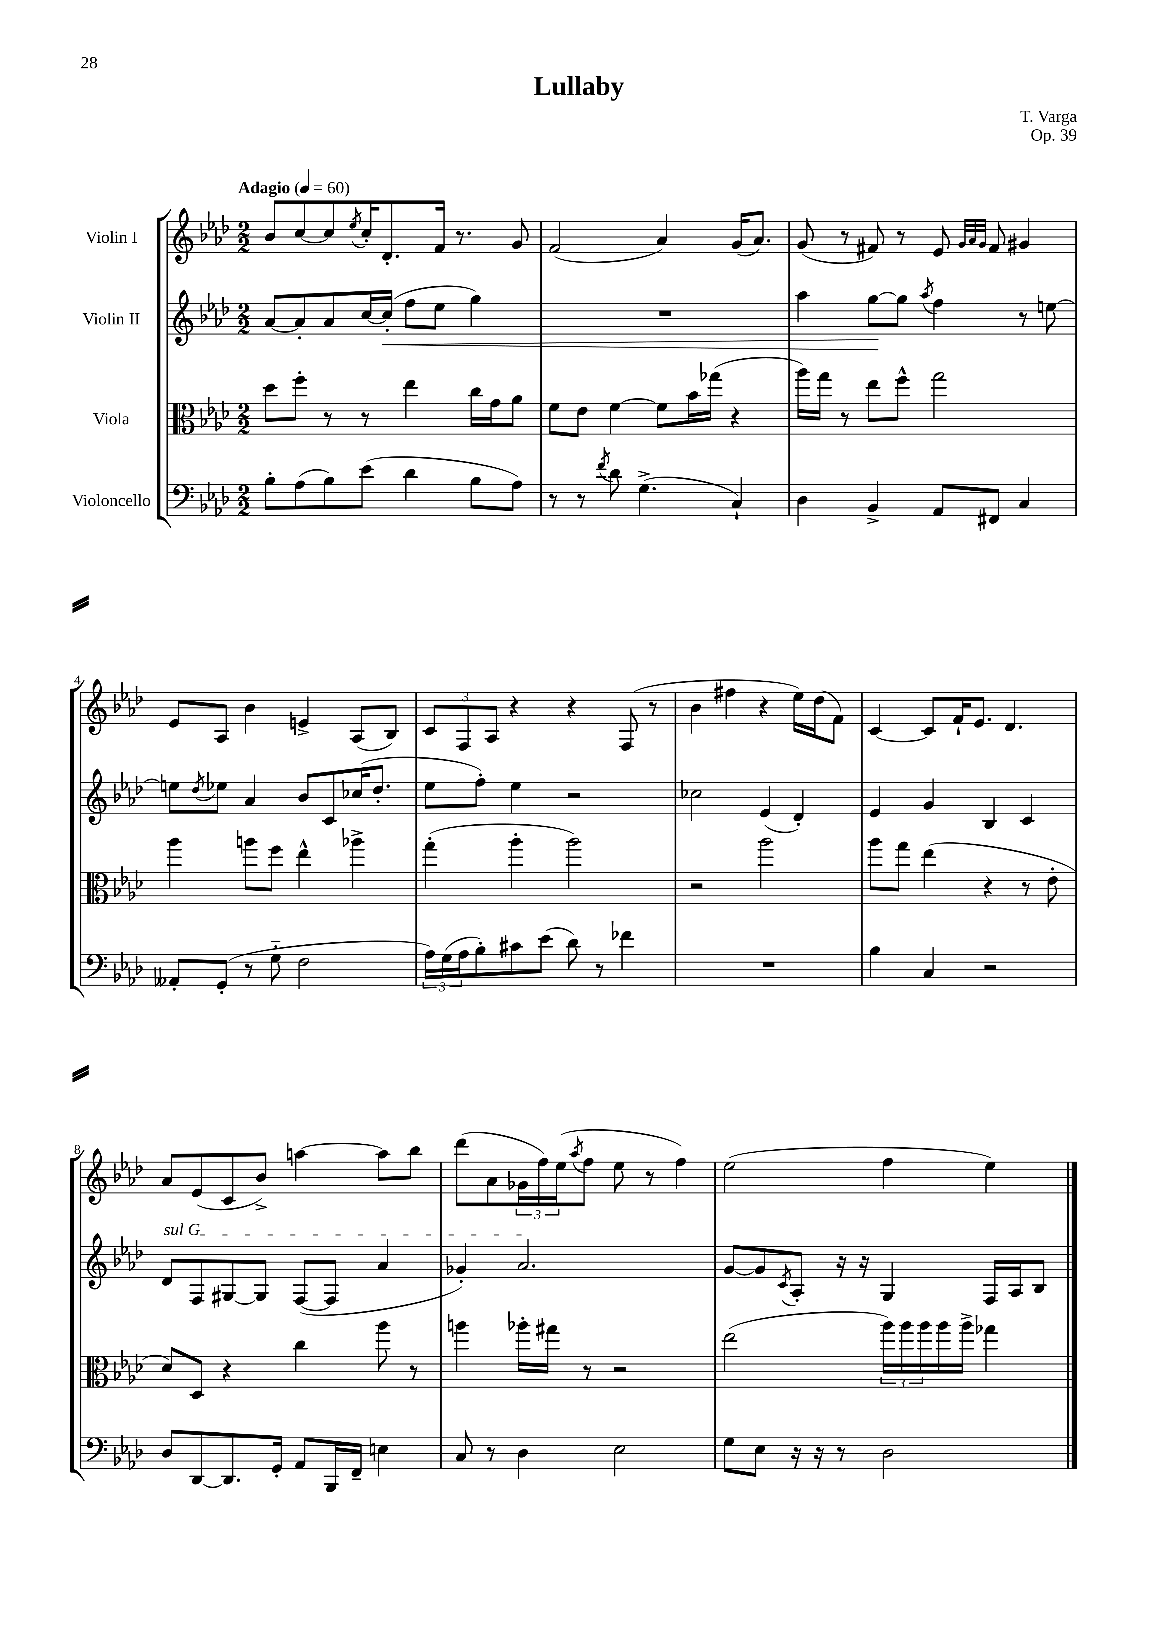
\header { title = "Lullaby" composer = "T. Varga" opus = "Op. 39" }
<<
\new StaffGroup <<
\new Staff = "s0" \with { instrumentName = "Violin I" } {
    \clef treble \key aes \major \numericTimeSignature \time 2/2 \tempo "Adagio" 4 = 60
    bes'8 c''8~ c''8 \acciaccatura { ees''8 } c''16-. des'8.-. f'16 r8. g'8 |
    f'2( aes'4) g'16( aes'8.) |
    g'8( r8 fis'8) r8 ees'8 \grace { g'32 aes'32 g'32 } fis'8 gis'4 |
    ees'8 aes8 bes'4 e'4-> aes8( bes8) |
    \tuplet 3/2 { c'8 f8 aes8 } r4 r4 f8( r8 |
    bes'4 fis''4 r4 ees''16) des''16( f'8) |
    c'4~ c'8 f'16-! ees'8. des'4. |
    aes'8 ees'8( c'8 bes'8->) a''4~ a''8 bes''8 |
    des'''8( aes'8 \tuplet 3/2 { ges'16 f''16) ees''16( } \acciaccatura { aes''8 } f''8 ees''8 r8 f''4) |
    ees''2( f''4 ees''4) \bar "|." |
}
\new Staff = "s1" \with { instrumentName = "Violin II" } {
    \clef treble \key aes \major \numericTimeSignature \time 2/2
    aes'8~ aes'8-. aes'8 c''16~ c''16-.\<( f''8 ees''8 g''4) |
    R1 |
    aes''4 g''8~\! g''8 \acciaccatura { aes''8 } f''4 r8 e''8~ |
    e''8 \acciaccatura { des''8 } ees''8 aes'4 bes'8 c'8 ces''16( des''8.-. |
    ees''8 f''8-.) ees''4 r2 |
    ces''2 ees'4( des'4-.) |
    ees'4 g'4 bes4 c'4 |
    \once \override TextSpanner.bound-details.left.text = \markup { \italic "sul G" } des'8\startTextSpan f8 gis8~ gis8 f8~( f8 aes'4 |
    ges'4-.) aes'2.\stopTextSpan |
    g'8~ g'8 \acciaccatura { c'8 } aes8-. r16 r16 g4 f16 aes16 bes8 \bar "|." |
}
\new Staff = "s2" \with { instrumentName = "Viola" } {
    \clef alto \key aes \major \numericTimeSignature \time 2/2
    des''8 f''8-. r8 r8 ees''4 c''16 g'16 aes'8 |
    f'8 ees'8 f'4~ f'8 bes'16 ges''16( r4 |
    aes''16) g''16 r8 ees''8 f''8-^ g''2 |
    aes''4 a''8 f''8 ees''4-^ aes''4-> |
    g''4-.( aes''4-. aes''2) |
    r2 aes''2 |
    aes''8 g''8 ees''4( r4 r8 ees'8-. |
    des'8) des8 r4 c''4 aes''8 r8 |
    a''4 aes''16-. gis''16 r8 r2 |
    ees''2( \tuplet 3/2 { aes''16) aes''16 aes''16 } aes''16 aes''16-> ges''4 \bar "|." |
}
\new Staff = "s3" \with { instrumentName = "Violoncello" } {
    \clef bass \key aes \major \numericTimeSignature \time 2/2
    bes8-. aes8( bes8) ees'8( des'4 bes8 aes8) |
    r8 r8 \acciaccatura { f'8 } des'8 g4.->( c4-!) |
    des4 bes,4-> aes,8 fis,8 c4 |
    aeses,8-. g,8-.( r8 g8-_ f2 |
    \tuplet 3/2 { aes16) g16( aes16 } bes8-.) cis'8 ees'8( des'8) r8 fes'4 |
    R1 |
    bes4 c4 r2 |
    des8 des,8~ des,8. g,16-. aes,8 bes,,16 f,16-- e4 |
    c8 r8 des4 ees2 |
    g8 ees8 r16 r16 r8 des2 \bar "|." |
}
>>
>>
